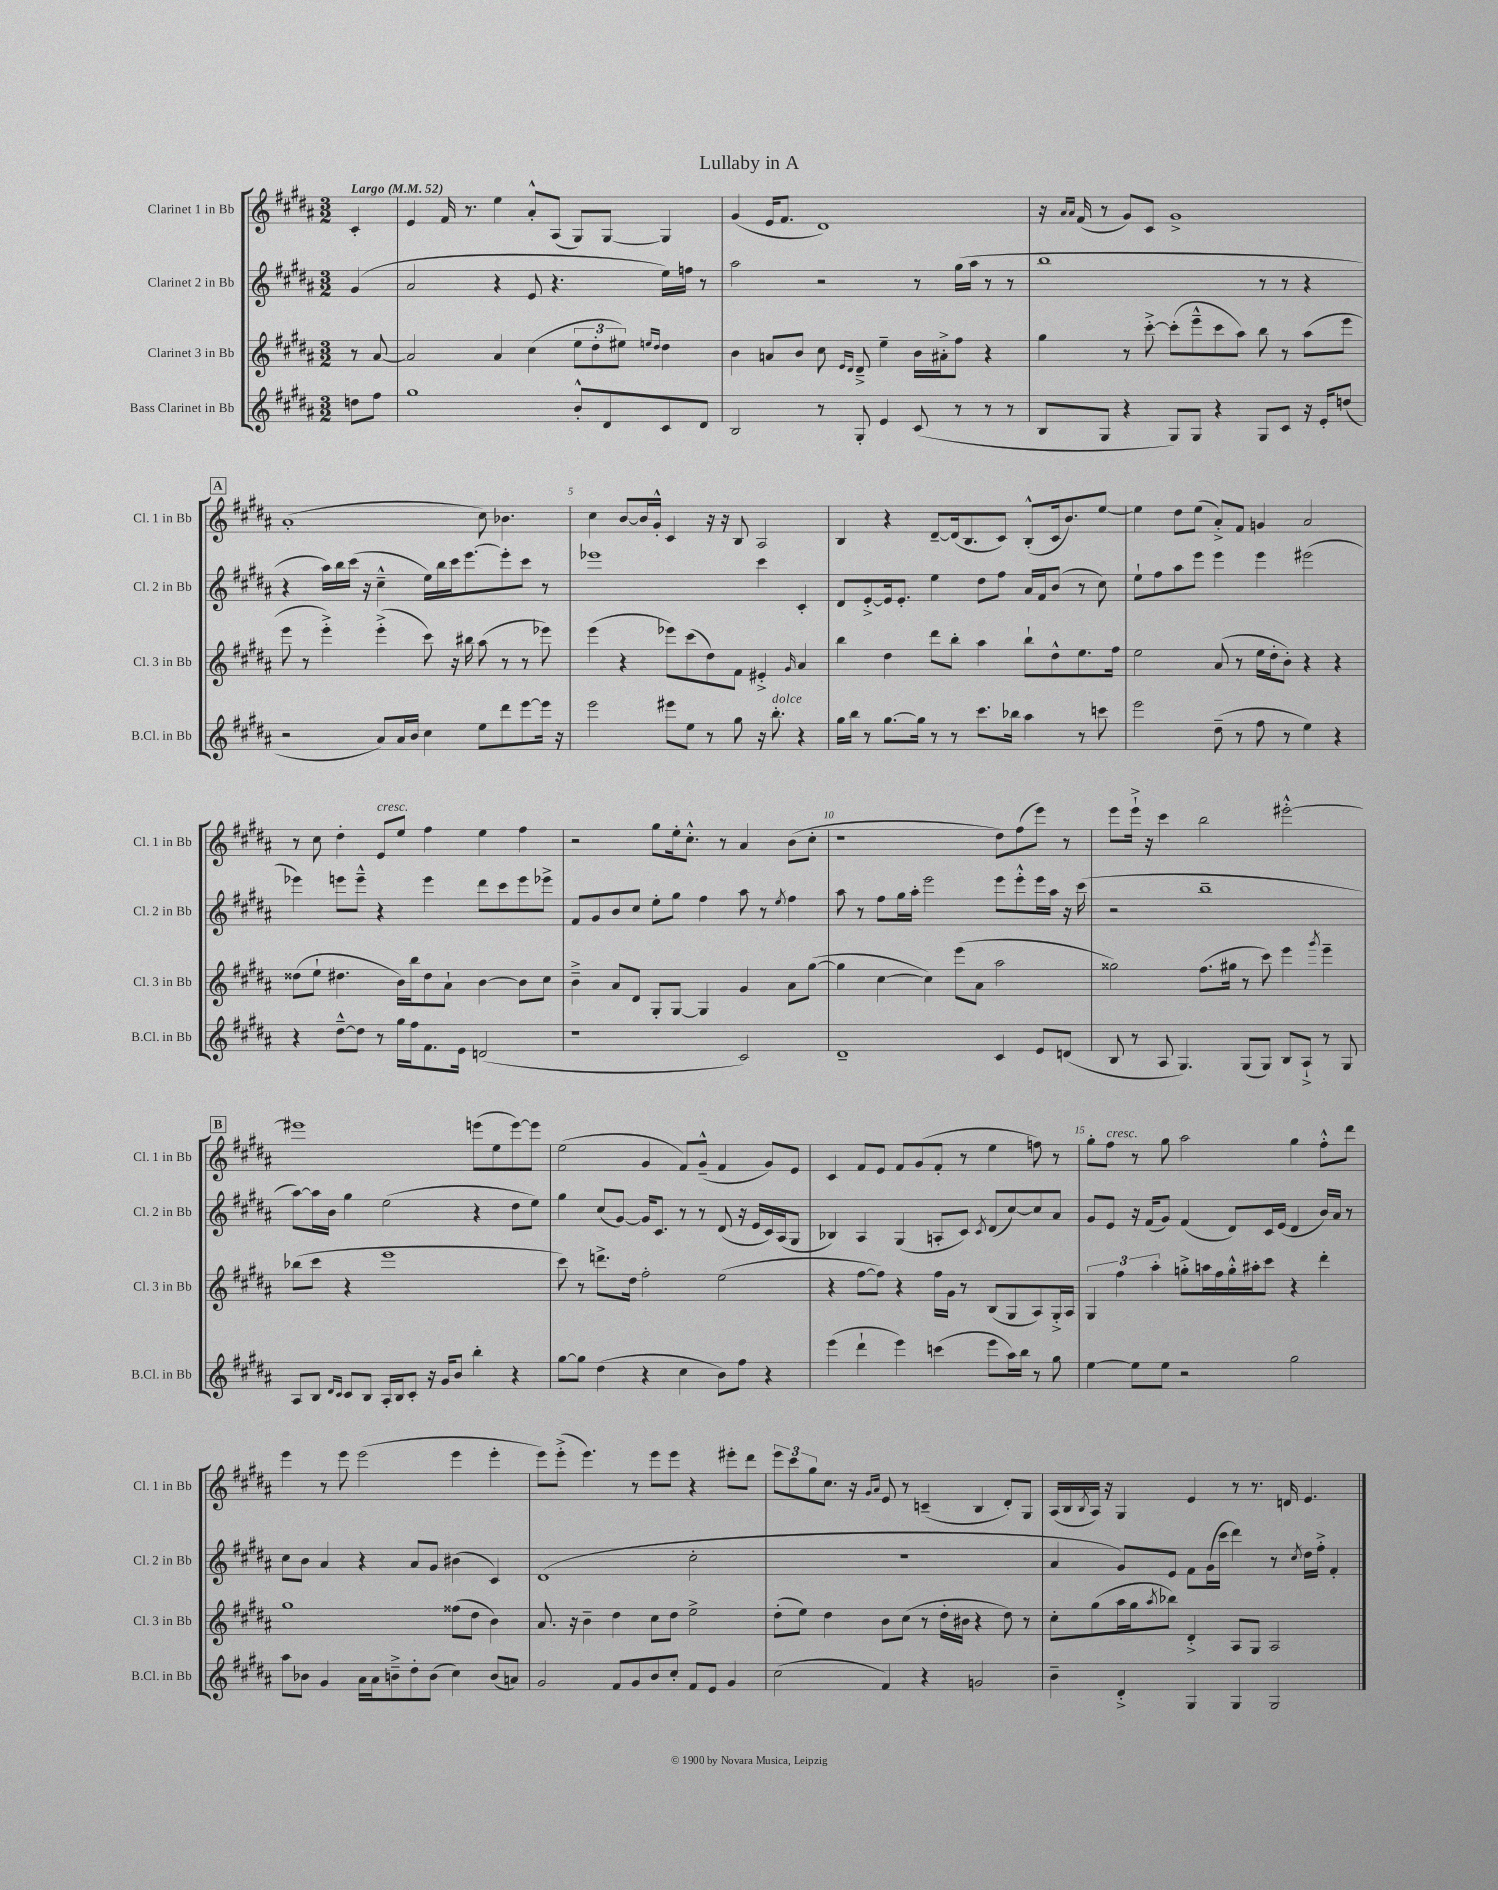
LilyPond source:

\header { title = "Lullaby in A" }
<<
\new StaffGroup <<
\new Staff = "s0" \with { instrumentName = "Clarinet 1 in Bb" shortInstrumentName = "Cl. 1 in Bb" } {
    \clef treble \key b \major \numericTimeSignature \time 3/2 \partial 4 \tempo "Largo" 4 = 52
    cis'4-. |
    e'4 fis'16 r8. e''4 ais'8-.-^ ais8( gis8) gis8~ gis4 |
    gis'4( e'16 fis'8. dis'1) |
    r16 \grace { ais'16 ais'16 } fis'16( r8 gis'8) cis'8 gis'1-> |
    \mark \markup { \box "A" } ais'1-.( cis''8) bes'4. |
    cis''4 b'8~ b'16 gis'16-.-^ cis'4 r16 r16 b8 ais2 |
    b4 r4 dis'8~-- dis'16( b8. cis'8) b8-.-^( cis'16 b'8.) e''8~ |
    e''4 dis''8 e''8( ais'8-.->) fis'8 g'4 ais'2 |
    r8 cis''8 dis''4-. e'8^\markup { \italic "cresc." } e''8 fis''4 e''4 fis''4 |
    r2 gis''8 e''16-. cis''8.-.-^ r8 ais'4 b'8( cis''8-. |
    r1 dis''8) fis''8( e'''8) r8 |
    e'''8 e'''16-!-> r16 cis'''4 b''2 eis'''2~-.-^ |
    \mark \markup { \box "B" } eis'''1 e'''8( e''8 e'''8~) e'''8 |
    e''2( gis'4 fis'8) gis'8---^( fis'4 gis'8) e'8 |
    cis'4 fis'8 e'8 fis'8 gis'8( fis'8-. r8 e''4 f''8) r8 |
    gis''8-. fis''8^\markup { \italic "cresc." } r8 gis''8 ais''2 gis''4 fis''8-.-^ dis'''8 |
    e'''4 r8 e'''8 e'''2( e'''4 e'''4-. |
    e'''8) e'''8-.->( e'''4.) r8 e'''8 e'''8 r4 eis'''8-. dis'''8 |
    \tuplet 3/2 { e'''8 cis'''8 gis''8 } cis''8. r16 \grace { gis'16 ais'16 } e'8 r8 c'4--( b4 dis'8-.) gis8 |
    ais16( b16 \acciaccatura { b8 } ais16) r16 gis4 e'4 r8 r8. d'16 e'4. \bar "|." |
}
\new Staff = "s1" \with { instrumentName = "Clarinet 2 in Bb" shortInstrumentName = "Cl. 2 in Bb" } {
    \clef treble \key b \major \numericTimeSignature \time 3/2 \partial 4
    gis'4( |
    ais'2 r4 e'8 r4. e''16) f''16 r8 |
    ais''2 r2 r8 gis''16( ais''16 r8 r8 |
    b''1 r8 r8 r4 |
    \mark \markup { \box "A" } r4 ais''16) b''16 cis'''16( r16 cis''4---^ e''16) b''16 cis'''16 e'''8.~ e'''8-. cis'''8 r8 |
    ees'''1 cis'''4 cis'4-. |
    dis'8 e'8~-.-> e'16 e'8.-. e''4 dis''8 fis''8 ais'16 fis'16 b'8( r8 cis''8) |
    e''8-! fis''8 ais''8 e'''8 e'''4 e'''4 eis'''2( |
    ees'''4) e'''8 e'''8---^ r4 e'''4 dis'''8 cis'''8 e'''8 ees'''8-> |
    fis'8 gis'8 b'8 cis''8 e''8-. gis''8 fis''4 ais''8 r8 \acciaccatura { e''8 } fis''4 |
    ais''8 r8 fis''8 gis''16 ais''16-. e'''2 e'''8 e'''8-.-^ e'''16 ais''16 r16 cis'''16( |
    r2 b''1-- |
    \mark \markup { \box "B" } ais''8~) ais''16 b'16 gis''4 e''2( r4 dis''8 e''8) |
    gis''4 cis''8( gis'8~) gis'16 cis'8. r8 r8 dis'8( r16 e'16 cis'16) ais16( gis8 |
    bes4) ais4 gis4( a8-. cis'8) \acciaccatura { cis'8 } dis'8( cis''8~) cis''8 ais'8 |
    gis'8 e'8 r16 fis'16( gis'8) fis'4( dis'8) cis'16 e'16( dis'4 b'16) ais'16 r8 |
    cis''8 b'8 ais'4 r4 ais'8 gis'8 bis'4( cis'4) |
    dis'1( cis''2-. |
    R1. |
    ais'4 gis'8) e'8 fis'8 gis'16( cis'''16 dis'''4) r8 \acciaccatura { cis''8 } dis''16 fis''16-.-> fis'4-. \bar "|." |
}
\new Staff = "s2" \with { instrumentName = "Clarinet 3 in Bb" shortInstrumentName = "Cl. 3 in Bb" } {
    \clef treble \key b \major \numericTimeSignature \time 3/2 \partial 4
    r8 ais'8~ |
    ais'2 ais'4 cis''4( \tuplet 3/2 { e''8 dis''8-. eis''8) } \grace { e''16 dis''16 } dis''4 |
    b'4 a'8 b'8 cis''8 \grace { e'16 dis'16 } dis'8---> e''4-- b'16 ais'16-.-> fis''8 r4 |
    gis''4 r8 cis'''8~-.-> cis'''8-.( e'''8---^ cis'''8 ais''8) b''8 r8 ais''8( e'''8 |
    \mark \markup { \box "A" } e'''8 r8 e'''4-.->) e'''4-.->( cis'''8) r16 bis''16 ais''8( r8 r8 ees'''8) |
    e'''4( r4 ees'''8) cis'''8( dis''8) fis'8 eis'4-.-> \grace { gis'16 } ais'4 |
    b''4 dis''4 dis'''8 b''8-. ais''4 b''8-! dis''8-^ e''8. fis''16 |
    e''2 ais'8( r8 e''16 dis''16-. b'8-.) r4 r4 |
    disis''8( e''8-! dis''4. b'16) b''16 dis''8 ais'8-! b'4~ b'8 cis''8 |
    b'4---> ais'8 dis'8 gis8-. gis8~ gis4 gis'4 ais'8 gis''8~( |
    gis''4 cis''4~ cis''4) e'''8( ais'8 ais''2 |
    gisis''2) fis''8.( gis''16 r8 cis'''8) e'''4 \acciaccatura { gis'''8 } e'''4-- |
    \mark \markup { \box "B" } bes''8( cis'''8 r4 e'''1 |
    cis'''8) r8 d'''8.-> dis''16 fis''2-. e''2( |
    r4 fis''8~ fis''8) r4 fis''16 gis'16 r8 b8( gis8 ais8) gis16-.-> ais16 |
    \tuplet 3/2 { gis4 fis''4 ais''4-. } g''8-.-> a''16 fis''16 g''16-.-^ ais''16-. cis'''8 r4 dis'''4-. |
    gis''1 fisis''8( dis''8 b'4) |
    ais'8. r16 b'4-- dis''4 cis''8 dis''8 e''2-> |
    dis''8-.( e''8) dis''4 b'8 cis''8( r8 dis''16-. bis'16 r4 dis''8) r8 |
    cis''8-. gis''8( ais''16 gis''16 \acciaccatura { ais''8 } bes''8) dis'4-.-> ais8 gis8 ais2 \bar "|." |
}
\new Staff = "s3" \with { instrumentName = "Bass Clarinet in Bb" shortInstrumentName = "B.Cl. in Bb" } {
    \clef treble \key b \major \numericTimeSignature \time 3/2 \partial 4
    d''8 fis''8 |
    gis''1 b'8-.-^ dis'8 cis'8 dis'8 |
    b2 r8 gis8-. e'4 cis'8( r8 r8 r8 |
    b8 gis8 r4 gis8) gis8 r4 gis8 cis'8 r16 e'16-. d''8( |
    \mark \markup { \box "A" } r2 ais'8) ais'16 b'16 cis''4 e''8 dis'''8 e'''8~ e'''16 r16 |
    e'''2 eis'''8 e''8 r8 gis''8 r16 b''8.-.^\markup { \italic "dolce" } r4 |
    gis''16 b''16 r8 gis''8.~ gis''16 r8 r8 cis'''8. bes''16 ais''4 r8 c'''8 |
    e'''2 dis''8--( r8 fis''8 r8 e''4) r4 |
    r4 dis''8~---^ dis''8 r8 gis''16 fis''16 fis'8. e'16 d'2( |
    r1 cis'2) |
    dis'1-- cis'4 e'8 d'8( |
    b8 r8 ais8 gis4.) gis8( gis8) b8 ais8-!-> r8 gis8 |
    \mark \markup { \box "B" } ais8 b8 \grace { dis'16 cis'16 } cis'8 b8 ais16-. b16 cis'8-. r16 gis'16 b'8 b''4-. r4 |
    gis''8~ gis''8 dis''4( r4 cis''4 b'8) fis''8 r4 |
    e'''4( dis'''4-! e'''4) c'''4( e'''8 ais''16) b''16 r8 gis''8 |
    e''4~ e''8 e''8 r2 gis''2 |
    ais''8 bes'8 gis'4 ais'16 ais'16 b'8---> dis''8-. b'8( cis''4) b'8( a'8) |
    gis'2 fis'8 gis'8 b'8 cis''8-. fis'8 e'8 gis'4 |
    cis''2( fis'4) r4 g'2 |
    b'4-- dis'4-.-> gis4 gis4 gis2 \bar "|." |
}
>>
>>
\layout { \context { \Score \override BarNumber.break-visibility = ##(#f #t #t) barNumberVisibility = #(every-nth-bar-number-visible 5) } }
